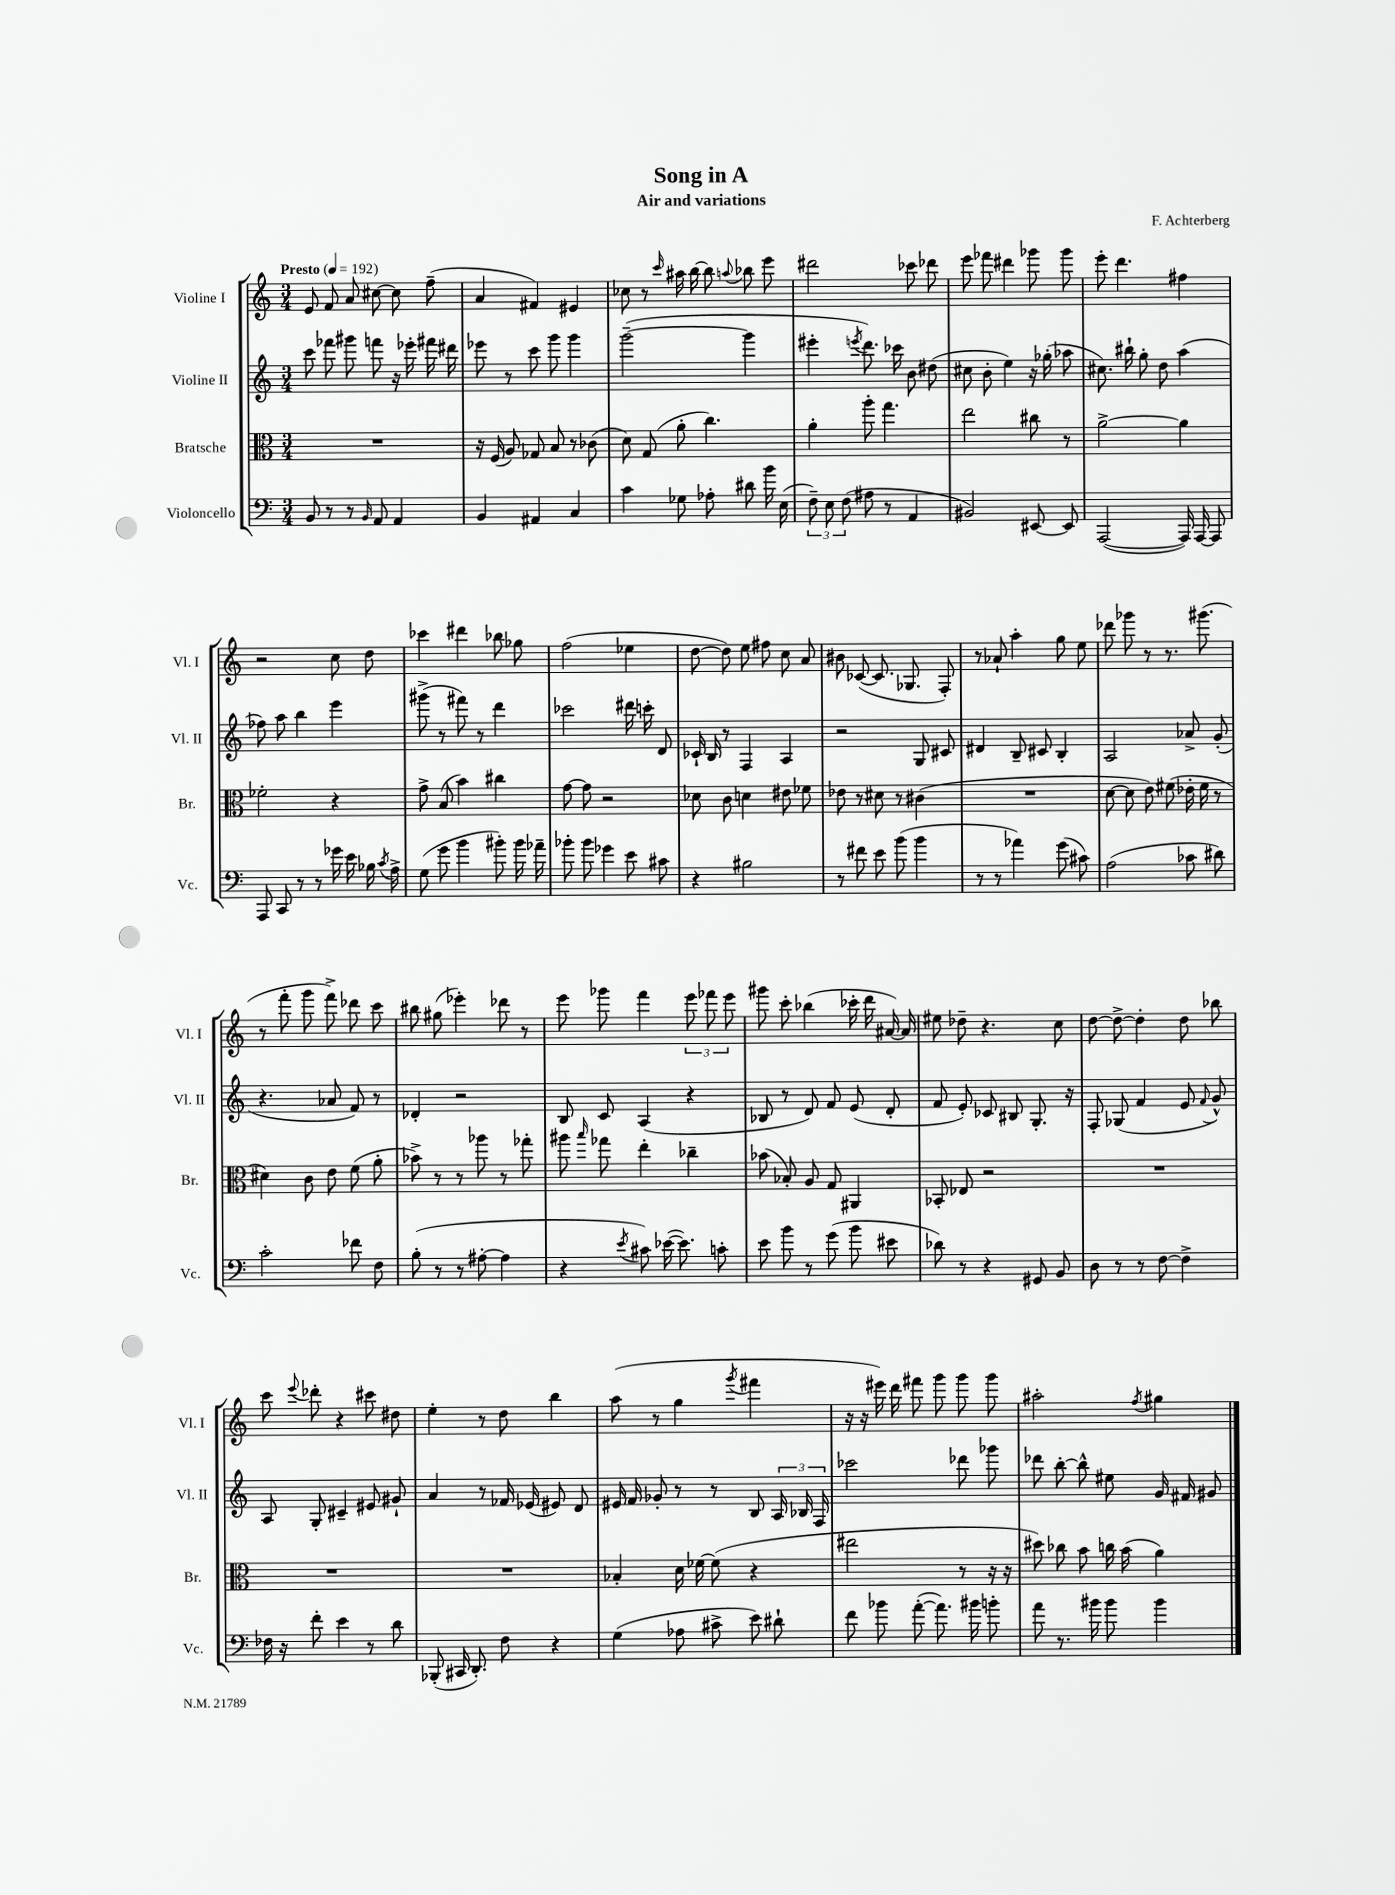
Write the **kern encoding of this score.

**kern	**kern	**kern	**kern
*staff4	*staff3	*staff2	*staff1
*clefF4	*clefC3	*clefG2	*clefG2
*k[]	*k[]	*k[]	*k[]
*M3/4	*M3/4	*M3/4	*M3/4
*MM192	*MM192	*MM192	*MM192
8BB	2.r	8ccc	8e
8r	.	8fff-	8f
8r	.	8ggg#	8a
16qqBB	.	.	.
8AA	.	8fff	[8cc#
4AA	.	16r	8cc#]
.	.	16eee-'	.
.	.	16fff#	(8ff~
.	.	16ddd#	.
=	=	=	=
4BB	16r	8eee-	4a
.	(16F	.	.
.	8A)	8r	.
4AA#	8G-	8ccc	4f#)
.	8B	8ggg	.
4C	8r	4ggg	4e#
.	(8c-	.	.
=	=	=	=
4c	8d)	([2ggg~	8cc-
.	(8G	.	8r
.	.	.	16qqccc
8G-	8a'	.	16aa#
.	.	.	[16bb
8A-'	4.cc)	.	8bb]
.	.	.	8qqaa
8d#	.	4ggg]	8bb-
16b	.	.	8eee
(16E	.	.	.
=	=	=	=
12F~)	4a'	4eee#'	2ddd#
12E	.	.	.
(12F	.	.	.
.	.	8qeee	.
8A#	8aa'	8.ddd)	.
8r	4.gg	.	.
.	.	16ccc-	.
4AA	.	8b	8ccc-
.	.	(8dd#	8ddd-
=	=	=	=
2BB#)	2ee	8cc#	8eee
.	.	8b'	8fff-
.	.	4ee)	4ddd#
[8EE#	8cc#	16r	8ggg-
.	.	(16gg-'	.
8EE#]	8r	8aa-	8ggg-
=	=	=	=
([2AAA	[2a^	8.cc#)	8eee'
.	.	.	4.ddd
.	.	16bb#`	.
.	.	8gg'	.
.	.	8dd	.
16AAA])	4a]	(4aa	4ff#
[16AAA	.	.	.
8AAA]	.	.	.
=	=	=	=
8AAA	2f-'	8ff-)	2r
8CC	.	8aa	.
8r	.	4bb	.
8r	.	.	.
16g-	4r	4eee	8cc
16e	.	.	.
16B-	.	.	8dd
8qc	.	.	.
16A^	.	.	.
=	=	=	=
(8G	8g^	(8ggg#^	4ccc-
8g	(8B	8r	.
4b	4b)	8fff#)	4ddd#
.	.	8r	.
8b#')	4cc#	4ddd	8bb-
16b#	.	.	8gg-
16a-~	.	.	.
=	=	=	=
8b-'	[8g	2ccc-	(2ff
8b-	8g]	.	.
4g-	2r	.	.
8e	.	16ddd#	4ee-
.	.	16ccc'	.
8c#	.	8d	.
=	=	=	=
4r	8d-	16c-`	[8dd
.	.	16B	.
.	8c	8r	8dd])
2B#	4d	4F	8ee
.	.	.	8ff#
.	8e#	4A	8cc
.	8f-	.	8a
=	=	=	=
8r	8e-	2r	8b#
8f#	8r	.	([8c-
8e	8d#	.	8.c-]
(8b	8r	.	.
.	.	.	8.G-
4b	(4c#	8G	.
.	.	8c#	8F')
=	=	=	=
8r	2.r	4d#	8r
8r	.	.	8a-`
4a-)	.	8B~	4aa'
.	.	8c#	.
(8g	.	4B'	8gg
8c#)	.	.	8ee
=	=	=	=
(2A	[8d	2A	8ddd-
.	8d]	.	8ggg-
.	8e)	.	8r
.	(8f#	.	8.r
8c-	16e-'	8a-^	.
.	16f#	.	(8.ggg#
8d#)	8r	(8g'	.
=	=	=	=
2c'	4d#)	4.r	8r
.	.	.	8fff'
.	8c	.	8ggg
.	8e	8a-	8fff^)
8f-	(8f	8f)	8ddd-
8F	8a'	8r	8ccc
=	=	=	=
(8B'	8b-^)	4d-'	8bb#
8r	8r	.	(8gg#
8r	8r	2r	4eee-')
[8A#'	8aa-	.	.
4A#]	8r	.	8ddd-
.	8gg-'	.	8r
=	=	=	=
4r	8aa#	8B	8eee
.	16qqbb	.	.
.	8gg-	8c	8ggg-
8qe	.	.	.
8c#)	4ee'	(4A	4fff
([16e-	.	.	.
8.e-])	.	.	.
.	4cc-~	4r	12eee
.	.	.	12fff-
8c'	.	.	.
.	.	.	12eee
=	=	=	=
8e	(8b-	8B-	8ggg#
8b	8B-')	8r	8ccc'
8r	8A	8d)	(4bb-
(8g	8G	8f	.
8b	4AA#	(8e	16ccc-'
.	.	.	16ddd
8e#	.	8d'	[16a#)
.	.	.	16a#]
=	=	=	=
8d-)	8BB-'	8f	8ee#
8r	8E-	8e')	8dd-~
4r	2r	8c-	4.r
.	.	8B#	.
8GG#	.	8.G'	.
8BB	.	.	8cc
.	.	16r	.
=	=	=	=
8D	2.r	8F'	[8dd
8r	.	(8G-	8dd^_
8r	.	4f	4dd']
[8F	.	.	.
4F^]	.	8e	8dd
.	.	8qqf	.
.	.	8g^^)	8bb-
=	=	=	=
16F-	2.r	8A	8ccc
16r	.	.	.
.	.	.	8qqeee
8f'	.	8G'	8ddd-'
4e	.	4c#~	4r
8r	.	8e#	8ccc#
8d	.	8g#`	8dd#
=	=	=	=
(8BBB-'	2.r	4a	4ee'
16CC#	.	.	.
8.DD')	.	.	.
.	.	8r	8r
8F	.	16f-	8dd
.	.	(16e-	.
4r	.	8e#)	4bb
.	.	8d	.
=	=	=	=
(4G	4B-'	16e#	(8aa
.	.	16f	.
.	.	8g-'	8r
8A-	16d	8r	4gg
.	[16f-	.	.
8c#^	(8f-]	8r	.
.	.	.	8qggg
8e)	4r	8B	4fff#
8d#`	.	24A	.
.	.	24B-	.
.	.	24F	.
=	=	=	=
8f	2ee#	2ccc-	16r
.	.	.	16r
8b-	.	.	16eee#)
.	.	.	16ddd
([8a'	.	.	8fff#
8.a])	.	.	8ggg
.	8r	8ddd-	8ggg
16b#	.	.	.
8b'	16r	8ggg-	8ggg
.	16r	.	.
=	=	=	=
8a	8dd#)	8ddd-	2aa#'
8.r	8cc-	[8bb'	.
.	8b	8bb^^]	.
16b#	.	.	.
8b#	16cc	8ee#	.
.	(16b	.	.
.	.	.	8qff
4b#	4a)	16g	4gg#
.	.	16f#	.
.	.	8g#	.
==	==	==	==
*-	*-	*-	*-
